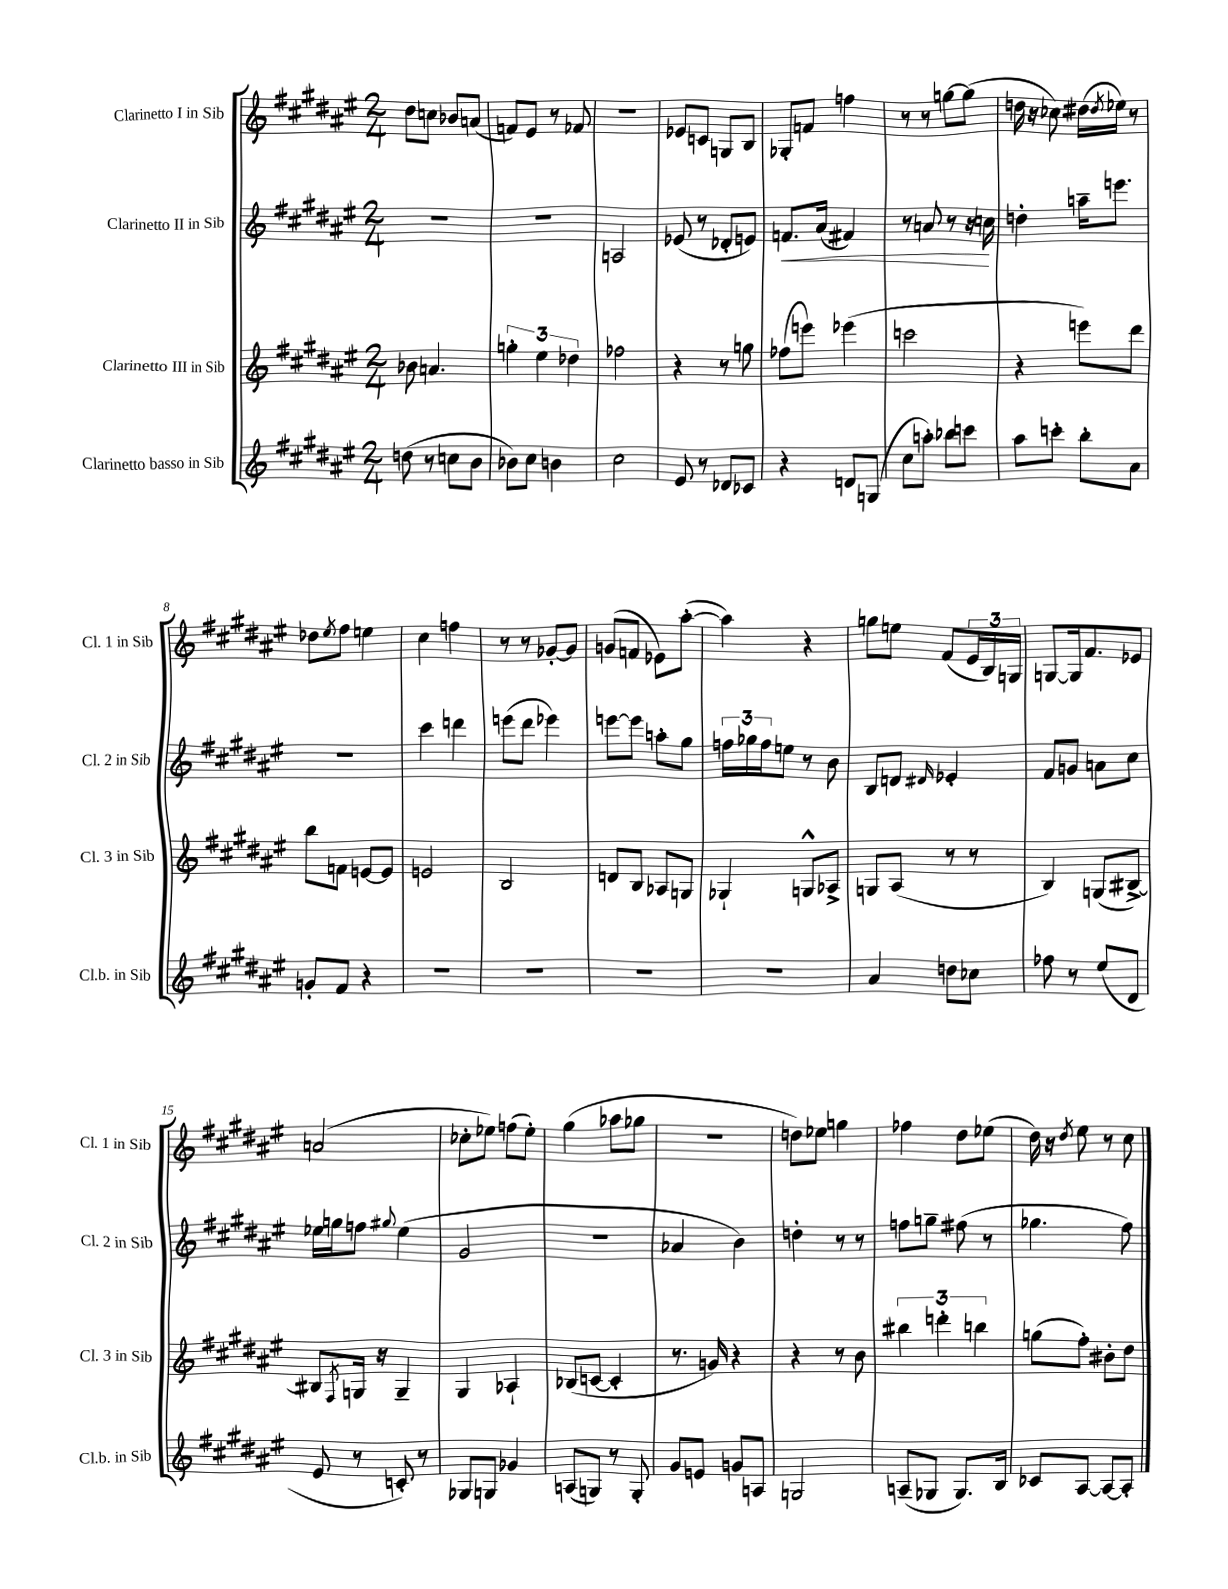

**kern	**kern	**kern	**dynam	**kern
*part4	*part3	*part2	*part2	*part1
*staff4	*staff3	*staff2	*staff2	*staff1
*I"Clarinetto basso in Sib	*I"Clarinetto III in Sib	*I"Clarinetto II in Sib	*	*I"Clarinetto I in Sib
*I'Cl.b. in Sib	*I'Cl. 3 in Sib	*I'Cl. 2 in Sib	*	*I'Cl. 1 in Sib
*clefG2	*clefG2	*clefG2	*	*clefG2
*k[f#c#g#d#a#e#]	*k[f#c#g#d#a#e#]	*k[f#c#g#d#a#e#]	*	*k[f#c#g#d#a#e#]
*M2/4	*M2/4	*M2/4	*	*M2/4
=1	=1	=1	=1	=1
(8ddn\	8b-X\	2r	.	8dd#\L
8r	4.an/	.	.	8ccn\J
8ccn\L	.	.	.	8b-X/L
8b\J	.	.	.	(8an/J
=2	=2	=2	=2	=2
8b-X\L)	6ggn'\	2r	.	8fn/L)
8cc#\J	.	.	.	8e#/J
.	6ee#\	.	.	.
4bn\	.	.	.	8r
.	6dd-X\	.	.	.
.	.	.	.	8f-X/
=3	=3	=3	=3	=3
2cc#\	2ff-X\	2An/	.	2r
=4	=4	=4	=4	=4
8e#/	4r	(8e-X/	.	8e-X/L
8r	.	8r	.	8cn/J
8d-X/L	8r	8d-X'/L	.	8Gn/L
8c-X/J	8ggn\	8en/J)	.	8B/J
=5	=5	=5	=5	=5
!	!	!	!LO:HP:b	!
4r	(8ff-X\L	8.fn/L	<	8G-X'/L
.	8eeen\J)	.	.	8fn/J
.	.	(16a#/Jk	.	.
8dn/L	(4eee-X\	4f#X/)	.	4ffn\
(8Gn/J	.	.	.	.
=6	=6	=6	=6	=6
8cc#\L	2cccn\	8r	.	8r
8aan'\J)	.	8an/	.	8r
8bb-X\L	.	8r	.	[8ggn\L
8cccn\J	.	16r	.	(8gg\J]
.	.	16ccn\	.	.
.	.	.	[	.
=7	=7	=7	=7	=7
8aa#\L	4r	4ddn'\	.	16ddn\
.	.	.	.	16r
8cccn'\J	.	.	.	8cc-X\)
8bb'\L	8eeen\L)	16aan~\KL	.	(16dd#X\LL
.	.	.	.	8qdd#/
.	.	8.eeen\J	.	16ee-X\JJ)
8a#\J	8ddd#\J	.	.	8r
!!LO:LB:g=z
=8	=8	=8	=8	=8
8gn'/L	8bb\L	2r	.	8dd-X\L
.	.	.	.	8qee#/
8f#/J	8fn\J	.	.	8ff#\J
4r	[8en/L	.	.	4een\
.	8e/J]	.	.	.
=9	=9	=9	=9	=9
2r	2en/	4ccc#\	.	4cc#\
.	.	4dddn\	.	4ffn\
=10	=10	=10	=10	=10
2r	2B/	(8eeen\L	.	8r
.	.	8ddd#\J	.	8r
.	.	4eee-X\)	.	[8g-X'/L
.	.	.	.	8g-/J]
=11	=11	=11	=11	=11
2r	8dn/L	[8eeen\L	.	(8gn/L
.	8B/J	8eee\J]	.	8fn/J
.	8A-X/L	8aan'\L	.	8e-X\L)
.	8Gn/J	8gg#\J	.	([8aa#'\J
=12	=12	=12	=12	=12
2r	4G-X`/	24ffn\LL	.	4aa#\])
.	.	24gg-X\	.	.
.	.	24ff\J	.	.
.	.	8een\J	.	.
.	8Gn^^/L	8r	.	4r
.	8A-X^/J	8b\	.	.
=13	=13	=13	=13	=13
4a#/	8Gn/L	8B/L	.	8ggn\L
.	(8A#/J	8dn/J	.	8een\J
.	.	16qqd#X/	.	.
8ddn\L	8r	4e-X'/	.	(8f#/L
8cc-X\J	8r	.	.	24e#/L
.	.	.	.	24B/)
.	.	.	.	24Gn/JJ
=14	=14	=14	=14	=14
8ff-X\	4B/)	8f#/L	.	[8Gn/L
8r	.	8gn/J	.	16G/k]
.	.	.	.	8.f#/
(8ee#/L	(8Gn/L	8an\L	.	.
8d#/J	[8B#X^/J)	8cc#\J	.	8e-X/J
!!LO:LB:g=z
=15	=15	=15	=15	=15
8e#/	8B#X/L]	16ee-X\LL	.	(2an/
.	.	16ggn\J	.	.
.	8qF#/	.	.	.
8r	16Gn/Jk	8ffn\J	.	.
.	16r	.	.	.
.	.	8qqgg#X/	.	.
8cn'/)	4G~/	(4ee-\	.	.
8r	.	.	.	.
=16	=16	=16	=16	=16
8G-X/L	4G#/	2g#/	.	8cc-X'\L
8Gn/J	.	.	.	8ee-X\J)
4g-X/	4A-X`/	.	.	(8ffn\L
.	.	.	.	8ee-'\J)
=17	=17	=17	=17	=17
(8An/L	(8B-X/L	2r	.	(4gg#\
8Gn/J)	[8cn/J	.	.	.
8r	4c'/]	.	.	8aa-X\L
8G'/	.	.	.	8gg-X\J
=18	=18	=18	=18	=18
8g#/L	8.r	4a-X/	.	2r
8en/J	.	.	.	.
.	16gn/)	.	.	.
8gn/L	4r	4b\)	.	.
8An/J	.	.	.	.
=19	=19	=19	=19	=19
2Gn/	4r	4ddn'\	.	8ddn\L)
.	.	.	.	8ee-X\J
.	8r	8r	.	4ggn\
.	8b\	8r	.	.
=20	=20	=20	=20	=20
(8An~/L	6bb#X\	8ffn\L	.	4ff-X\
8G-X/J	.	8ggn~\J	.	.
.	6dddn'\	.	.	.
8.G-/L)	.	(8ff#X\	.	8dd#\L
.	6bbn\	.	.	.
.	.	8r	.	(8ee-X\J
16B/Jk	.	.	.	.
=21	=21	=21	=21	=21
8c-X/L	(8ggn\L	4.gg-X\	.	16dd#\)
.	.	.	.	16r
.	.	.	.	8qdd#/
[8A#/J	8ff#'\J)	.	.	8ee#\
8A#/L_	8b#X'\L	.	.	8r
8A#'/J]	8dd#\J	8ff#\)	.	8cc#\
==	==	==	==	==
*-	*-	*-	*-	*-
